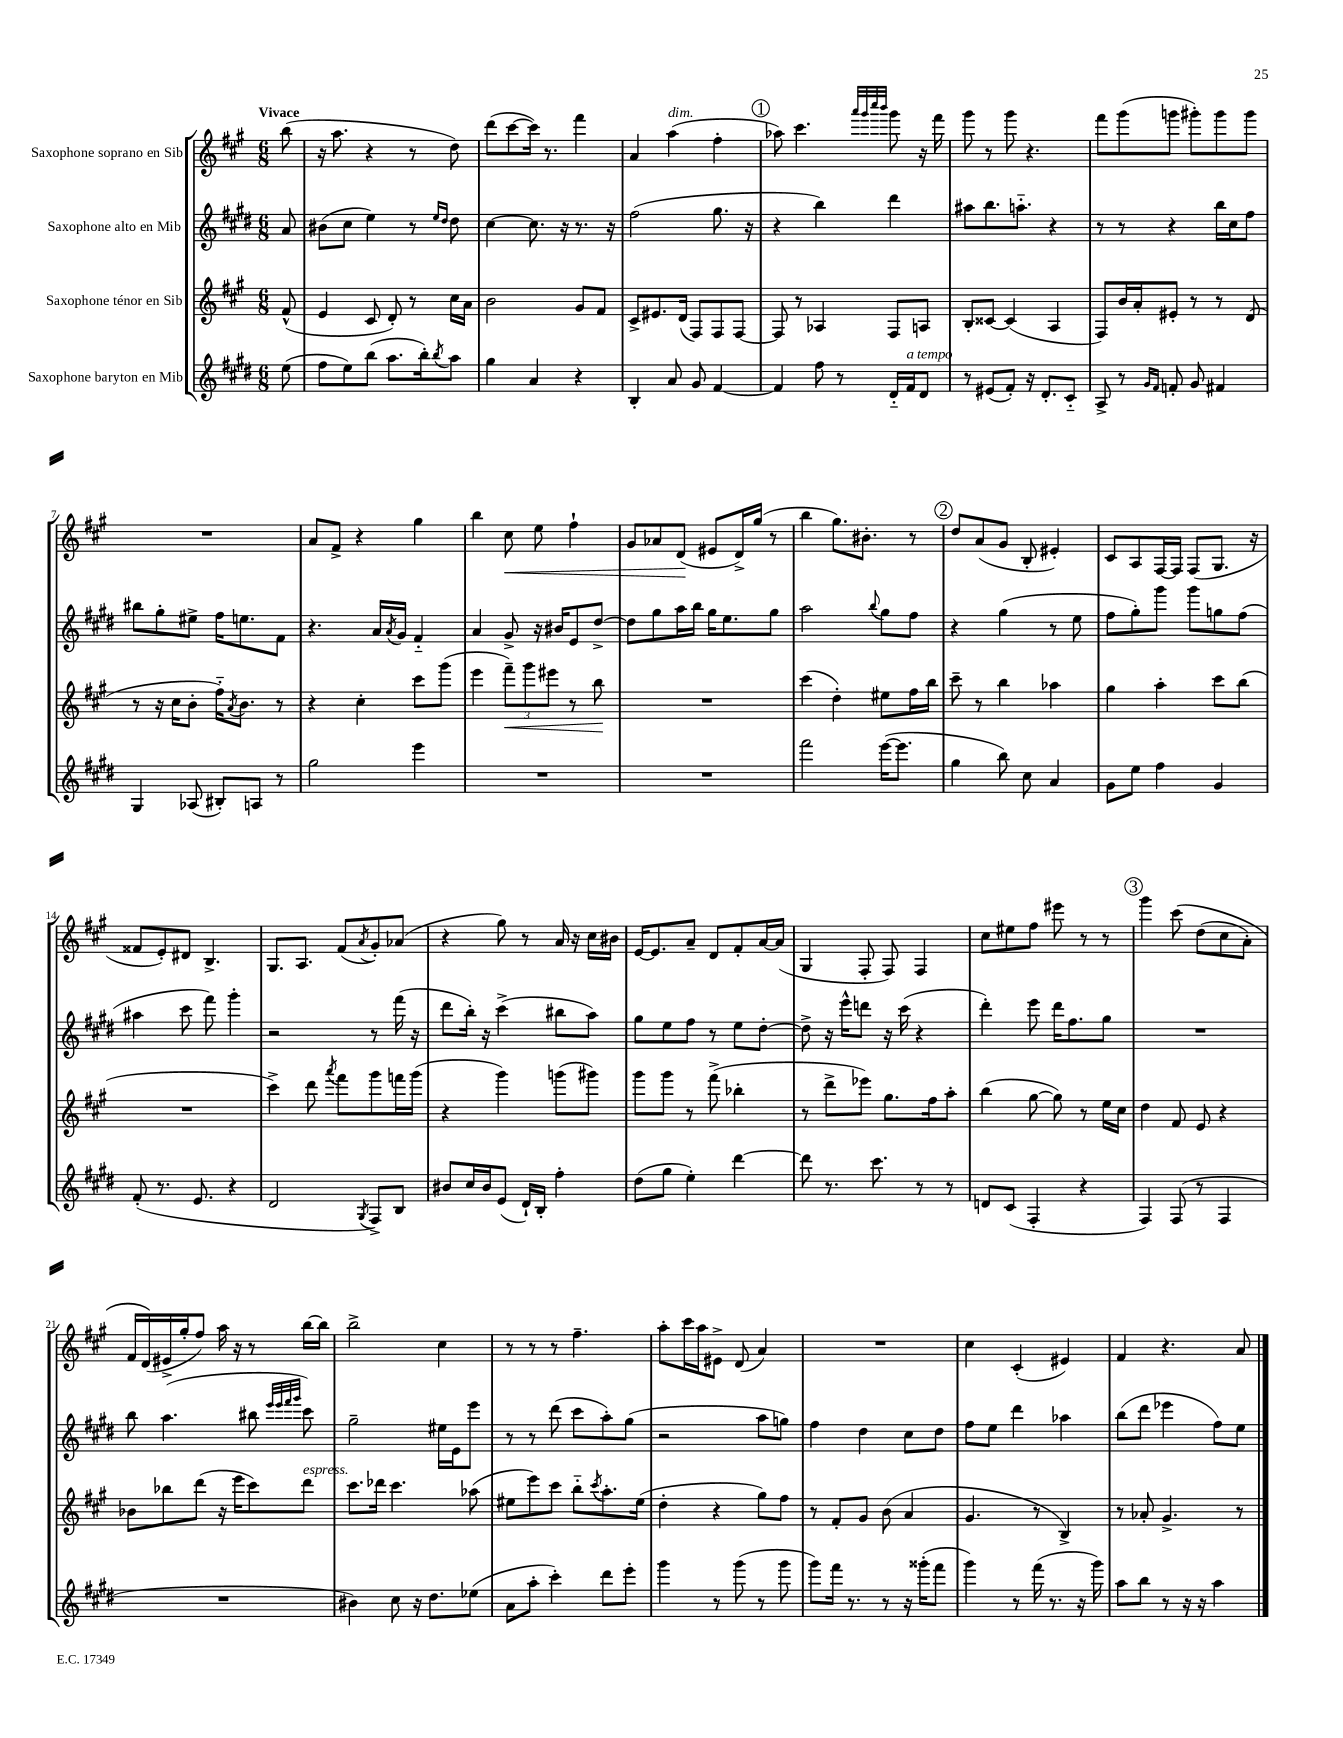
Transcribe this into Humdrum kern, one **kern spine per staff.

**kern	**kern	**kern	**kern
*staff4	*staff3	*staff2	*staff1
*clefG2	*clefG2	*clefG2	*clefG2
*k[f#c#g#d#]	*k[f#c#g#]	*k[f#c#g#d#]	*k[f#c#g#]
*M6/8	*M6/8	*M6/8	*M6/8
(8ee	(8f#^^	8a	(8bb
=	=	=	=
8ff#	4e	(8b#	16r
.	.	.	8.aa
8ee)	.	8cc#	.
(8bb	8c#	4ee)	4r
8.aa	8d')	.	.
.	8r	8r	8r
16bb')	.	.	.
.	.	16qqee	.
8qbb	.	16qqdd#	.
8aa	16cc#	8dd#	8dd)
.	16a	.	.
=	=	=	=
4gg#	2b	[4cc#	(8ddd
.	.	.	[8ccc#
4a	.	8.cc#]	16ccc#])
.	.	.	8.r
.	.	16r	.
4r	8g#	8.r	4fff#
.	8f#	.	.
.	.	16r	.
=	=	=	=
4B'	8c#^	(2ff#	4a
.	8.e#	.	.
8a	.	.	(4aa
.	(16d	.	.
8g#	8F#)	.	.
[4f#	8F#	8.gg#	4ff#'
.	[8F#	.	.
.	.	16r	.
=	=	=	=
4f#]	8F#]	4r	8aa-)
.	8r	.	4.ccc#
8ff#	4A-	4bb)	.
8r	.	.	.
.	.	.	32qqaaa
.	.	.	32qqggg#
.	.	.	32qqcccc#
.	.	.	32qqbbb
16d#'~	8F#	4ddd#	8ggg#
16f#	.	.	.
8d#	8A	.	16r
.	.	.	16fff#
=	=	=	=
8r	8B'	8aa#	8ggg#
(8e#	[8c##	8.bb	8r
8f#')	(4c##]	.	8ggg#
.	.	8.aa'~	.
16r	.	.	4.r
8.d#'	.	.	.
.	4A	4r	.
8c#'~	.	.	.
=	=	=	=
8A^	8F#)	8r	8fff#
8r	16b	8r	(8ggg#
.	16a'	.	.
16qqg#	.	.	.
16qqf#	.	.	.
8f'	8e#'	4r	8ggg
8g#	8r	.	8ggg#')
4f#	8r	16bb	8ggg#
.	.	16cc#	.
.	(8d	8ff#	8ggg#
=	=	=	=
4G#	8r	8bb#	2.r
.	16r	8gg#'	.
.	16cc#	.	.
(8A-	8b'	8ee#^	.
8B#')	16ff#'~)	16ff#	.
.	8qa	.	.
.	8.b	8.ee	.
8A	.	.	.
8r	8r	8f#	.
=	=	=	=
2gg#	4r	4.r	8a
.	.	.	8f#^
.	4cc#'	.	4r
.	.	16a	.
.	.	8qa	.
.	.	16g#	.
4eee	8ccc#	4f#'~	4gg#
.	(8ggg#	.	.
=	=	=	=
2.r	4eee	4a	4bb
.	12fff#~)	8g#^	8cc#
.	12ggg#	.	.
.	.	16r	8ee
.	12eee#	.	.
.	.	16b#	.
.	8r	8e	4ff#`
.	8bb	[8dd#^	.
=	=	=	=
2.r	2.r	8dd#]	8g#
.	.	8gg#	8a-
.	.	16aa	(8d
.	.	16bb	.
.	.	16gg#	8e#
.	.	8.ee	.
.	.	.	16d^)
.	.	.	(16gg#
.	.	8gg#	8r
=	=	=	=
2fff#	(4ccc#	2aa	4bb
.	4dd')	.	8.gg#)
.	.	.	8.b#'
.	.	8qqbb	.
([16eee	8ee#	8gg#	.
8.eee]	.	.	.
.	16ff#	8ff#	8r
.	16bb	.	.
=	=	=	=
4gg#	8ccc#~	4r	8dd
.	8r	.	(8a
8bb)	4bb	(4gg#	8g#
8cc#	.	.	8B'
4a	4aa-	8r	4e#')
.	.	8ee	.
=	=	=	=
8g#	4gg#	8ff#	8c#
8ee	.	8gg#')	8A
4ff#	4aa'	8ggg#	[16F#
.	.	.	16F#]
.	.	8ggg#	(8F#
4g#	8ccc#	8gg	8.G#
.	(8bb	(8ff#	.
.	.	.	16r
=	=	=	=
(8f#'	2.r	4aa#	8f##
8.r	.	.	8e')
.	.	8ccc#	8d#
8.e	.	.	.
.	.	8fff#)	4.B^
4r	.	4ggg#'	.
=	=	=	=
2d#	4ccc#^)	2r	8.G#
.	.	.	8.A
.	8ddd	.	.
.	8qaaa	.	.
.	8fff#	.	(8f#
8qG#	.	.	8qa
8F#^)	8ggg#	8r	8g#')
8B	16fff	(16fff#	(8a-
.	(16ggg#	16r	.
=	=	=	=
8b#	4r	8ddd#	4r
16cc#	.	16bb')	.
16b#	.	16r	.
(8e	4ggg#)	(4ccc#^	8gg#)
16d#`)	.	.	8r
16B'	.	.	.
4ff#'	(8ggg	8bb#	16a
.	.	.	16r
.	8ggg#)	8aa)	16cc#
.	.	.	16b#
=	=	=	=
(8dd#	8ggg#	8gg#	[16e
.	.	.	8.e]
8gg#	8ggg#	8ee	.
4ee')	8r	8ff#	8a~
.	(8fff#^	8r	8d
[4ddd#	4bb-'	8ee	8f#'
.	.	[8dd#'	[16a
.	.	.	(16a]
=	=	=	=
8ddd#]	8r	8dd#^]	4G#
8.r	8ddd^	16r	.
.	.	16eee^^	.
.	8eee-)	8ddd	8F#'
8.ccc#	.	.	.
.	8.gg#	16r	8F#)
.	.	(16ccc#	.
8r	.	4r	4F#
.	16ff#	.	.
8r	8aa'	.	.
=	=	=	=
8d	(4bb	4ddd#')	8cc#
(8c#	.	.	8ee#
4F#'	[8gg#	8eee	8ff#
.	8gg#])	16ddd#	8eee#
.	.	8.ff#	.
4r	8r	.	8r
.	16ee	8gg#	8r
.	16cc#	.	.
=	=	=	=
4F#)	4dd	2.r	4ggg#
(8F#	8f#	.	&(8ccc#
8r	8e	.	(8dd
4F#	4r	.	8cc#
.	.	.	8a')
=	=	=	=
2.r	8b-	8bb	16f#
.	.	.	(16d&)
.	8bb-	(4.aa	16e#^
.	.	.	16gg#'
.	(8ddd	.	8ff#)
.	16r	.	16aa
.	16eee	.	16r
.	8ccc#)	8bb#	8r
.	.	32qqeee	.
.	.	32qqeee	.
.	.	32qqfff#	.
.	.	32qqggg#	.
.	8ddd	8ccc#)	[16bb
.	.	.	16bb]
=	=	=	=
4b#)	8.ccc#	2gg#~	2bb^
.	16ddd-	.	.
8cc#	4.ccc#	.	.
16r	.	.	.
8.dd#	.	.	.
.	.	16ee#	4cc#
.	.	16e	.
(8ee-	(8aa-	8eee	.
=	=	=	=
8a	8ee#	8r	8r
8aa'	8eee)	8r	8r
4ccc#')	8ccc#	(8ddd#	8r
.	8bb'~	8ccc#	4.ff#~
.	8qccc#	.	.
8ddd#	8.aa'	8aa')	.
8eee'	.	(8gg#	.
.	(16ee#	.	.
=	=	=	=
4ggg#	4dd'	2r	8aa'
.	.	.	16ccc#
.	.	.	16aa
8r	4r	.	8e#^
(8ggg#	.	.	(8d
8r	8gg#)	8aa	4a)
8ggg#	8ff#	8gg)	.
=	=	=	=
8ggg#)	8r	4ff#	2.r
16fff#	8f#'	.	.
8.r	.	.	.
.	8g#	4dd#	.
8r	(8b	.	.
16r	4a	8cc#	.
(16ggg##'	.	.	.
8fff#	.	8dd#	.
=	=	=	=
4ggg#)	4.g#	8ff#	4cc#
.	.	8ee	.
8r	.	4ddd#	(4c#'
(16fff#	8r	.	.
8.r	.	.	.
.	4B^)	4aa-	4e#)
16r	.	.	.
16ggg#)	.	.	.
=	=	=	=
8aa	8r	(8bb	4f#
8bb	8a-'	8ddd#	.
8r	4.g#^	4eee-	4.r
16r	.	.	.
16r	.	.	.
4aa	.	8ff#)	.
.	8r	8ee	8a
==	==	==	==
*-	*-	*-	*-
